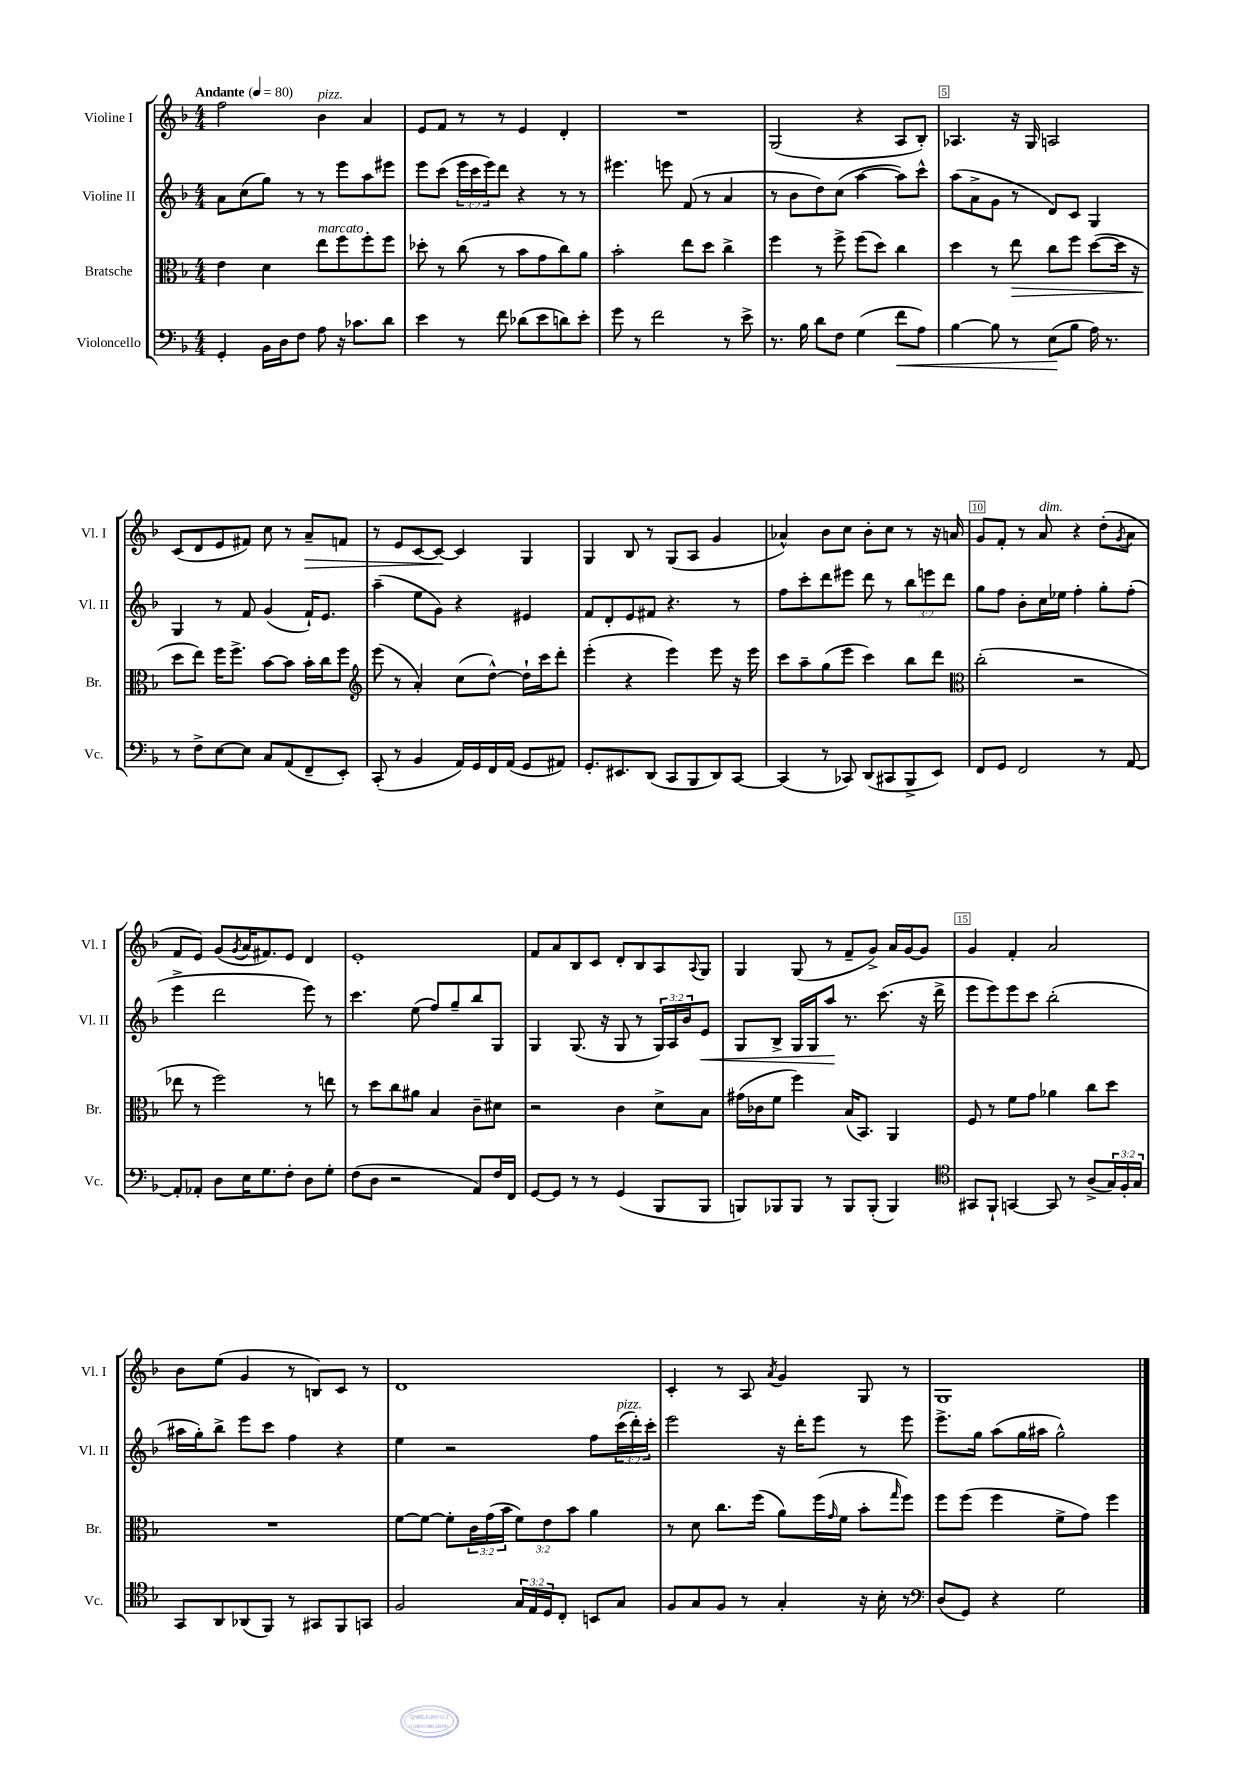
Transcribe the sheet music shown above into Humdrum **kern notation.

**kern	**dynam	**kern	**dynam	**kern	**dynam	**kern	**dynam
*part4	*part4	*part3	*part3	*part2	*part2	*part1	*part1
*staff4	*staff4	*staff3	*staff3	*staff2	*staff2	*staff1	*staff1
*I"Violoncello	*	*I"Bratsche	*	*I"Violine II	*	*I"Violine I	*
*I'Vc.	*	*I'Br.	*	*I'Vl. II	*	*I'Vl. I	*
*clefF4	*	*clefC3	*	*clefG2	*	*clefG2	*
*k[b-]	*	*k[b-]	*	*k[b-]	*	*k[b-]	*
*M4/4	*	*M4/4	*	*M4/4	*	*M4/4	*
*MM80	*	*MM80	*	*MM80	*	*MM80	*
=1	=1	=1	=1	=1	=1	=1	=1
!	!	!	!	!	!	!LO:TX:a:B:t=Andante	!
4GG'/	.	4e\	.	8a\L	.	2ff\	.
.	.	.	.	(8cc\	.	.	.
16BB-\LL	.	4d\	.	8gg\J)	.	.	.
16D\J	.	.	.	.	.	.	.
8F\J	.	.	.	8r	.	.	.
!	!	!	!	!	!	!LO:TX:a:i:t=pizz.	!
!	!	!LO:TX:a:i:t=marcato	!	!	!	!	!
8A\	.	8ee\L	.	8r	.	4b-\	.
16r	.	8ff\	.	8eee\L	.	.	.
8.c-X\L	.	.	.	.	.	.	.
.	.	8ff'\	.	8aa\	.	4a/	.
8d\J	.	8ff\J	.	8eee#X\J	.	.	.
=2	=2	=2	=2	=2	=2	=2	=2
4e\	.	8dd-X'\	.	8eee\L	.	8e/L	.
.	.	8r	.	(8ccc\J	.	8f/J	.
8r	.	(8cc\	.	24eee\LL	.	8r	.
.	.	.	.	24ccc\	.	.	.
.	.	.	.	24eee\J)	.	.	.
8f\	.	8r	.	8ddd\J	.	8r	.
(8d-X\L	.	8b-\L	.	4r	.	4e/	.
8e\	.	8g\	.	.	.	.	.
8dn\)	.	8cc\)	.	8r	.	4d'/	.
8e'\J	.	8a\J	.	8r	.	.	.
=3	=3	=3	=3	=3	=3	=3	=3
8g\	.	2b-'\	.	4.eee#X\	.	1r	.
8r	.	.	.	.	.	.	.
2f\	.	.	.	.	.	.	.
.	.	.	.	8eeen\	.	.	.
.	.	8ee\L	.	(8f/	.	.	.
.	.	8dd\J	.	8r	.	.	.
8r	.	4cc^\	.	4a/	.	.	.
8e^\	.	.	.	.	.	.	.
=4	=4	=4	=4	=4	=4	=4	=4
8.r	.	4ff\	.	8r	.	(2G/	.
.	.	.	.	8b-\L	.	.	.
16B-\	.	.	.	.	.	.	.
8d\L	.	8r	.	8dd\)	.	.	.
8F\J	.	8ff^\	.	(8cc\J	.	.	.
(4G\	.	(8ff\L	.	[4aa\	.	4r	.
.	.	8dd\J)	.	.	.	.	.
!	!LO:HP:b	!	!	!	!	!	!
8f\L	<	4cc\	.	8aa\L])	.	8A/L	.
8A\J)	.	.	.	8ccc^^\J	.	8B-'/J)	.
=5	=5	=5	=5	=5	=5	=5	=5
[4B-\	.	4dd\	.	(8aa\L	.	4.A-X/	.
.	.	.	.	8a^\	.	.	.
8B-\]	.	8r	.	8g\J	.	.	.
!	!	!	!LO:HP:b	!	!	!	!
8r	.	8ee\	>	8r	.	16r	.
.	.	.	.	.	.	16G/	.
(8E\L	.	8cc\L	.	8d/L)	.	2An/	.
8B-\J	[	8ff\J	.	8c/J	.	.	.
16A\)	.	([8dd\L	.	4G/	.	.	.
8.r	.	.	.	.	.	.	.
.	.	16dd\Jk]	.	.	.	.	.
.	.	16r	.	.	.	.	.
!!LO:LB:g=z
=6	=6	=6	=6	=6	=6	=6	=6
8r	.	8dd\L	.	4G/	.	(8c/L	.
8F^\L	.	8ee\J)	]	.	.	8d/	.
[8E\	.	16ff\KL	.	8r	.	8e/	.
.	.	8.ff^\J	.	.	.	.	.
8E\J]	.	.	.	8f/	.	8f#X/J)	.
8C/L	.	[8b-\L	.	(4g/	.	8cc\	.
(8AA/	.	8b-\J]	.	.	.	8r	.
!	!	!	!	!	!	!	!LO:HP:b
8FF~/	.	16b-'\LL	.	16f`/KL)	.	8a~/L	>
.	.	16cc\J	.	8.e/J	.	.	.
8EE'/J)	.	8ff\J	.	.	.	8fn/J	.
=7	=7	=7	=7	=7	=7	=7	=7
*	*	*clefG2	*	*	*	*	*
(8CC'/	.	(8eee\	.	(4aa~\	.	8r	.
8r	.	8r	.	.	.	8e/L	.
4BB-/	.	4a'/)	.	8ee\L	.	[8c/	.
.	.	.	.	8g\J)	.	8c/J_	.
16AA/LL)	.	(8cc\L	.	4r	.	4c/]	]
16GG/	.	.	.	.	.	.	.
16FF/	.	[8dd^^\J)	.	.	.	.	.
(16AA/JJ	.	.	.	.	.	.	.
8GG/L	.	16dd`\LL]	.	4e#X/	.	4G/	.
.	.	16ccc\J	.	.	.	.	.
8AA#X/J)	.	8ddd'\J	.	.	.	.	.
=8	=8	=8	=8	=8	=8	=8	=8
8.GG'/L	.	(4eee'\	.	8f/L	.	4G/	.
.	.	.	.	8d'/	.	.	.
8.EE#X/	.	.	.	.	.	.	.
.	.	4r	.	8e/	.	8B-/	.
(8DD/J	.	.	.	8f#X/J	.	8r	.
8CC/L	.	4eee\)	.	4.r	.	(8G/L	.
8BBB-/	.	.	.	.	.	8A/J	.
8DD/)	.	8eee\	.	.	.	4g/	.
[8CC/J	.	16r	.	8r	.	.	.
.	.	16eee\	.	.	.	.	.
=9	=9	=9	=9	=9	=9	=9	=9
(4CC/]	.	8ccc\L	.	8ff\L	.	4a-X^^/)	.
.	.	8aa~\	.	8ccc'\	.	.	.
8r	.	(8gg\	.	8ddd\	.	8b-\L	.
8CC-X/)	.	8eee\J	.	8eee#X\J	.	8cc\J	.
(8DD/L	.	4ccc\)	.	8ddd\	.	8b-'\L	.
8CC#X/	.	.	.	8r	.	8cc\J	.
8BBB-^/	.	8bb-\L	.	12bb-\L	.	8r	.
.	.	.	.	12eeen\	.	.	.
8EE/J)	.	8ddd\J	.	.	.	16r	.
.	.	.	.	12ddd\J	.	.	.
.	.	.	.	.	.	16an/	.
=10	=10	=10	=10	=10	=10	=10	=10
*	*	*clefC3	*	*	*	*	*
8FF/L	.	(2cc'\	.	8gg\L	.	8g/L	.
8GG/J	.	.	.	8ff\J	.	8f'/J	.
2FF/	.	.	.	8b-'\L	.	8r	.
!	!	!	!	!	!	!LO:TX:a:i:t=dim.	!
.	.	.	.	16cc\L	.	8a/	.
.	.	.	.	16ee-X\JJ	.	.	.
.	.	2r	.	4ff'\	.	4r	.
8r	.	.	.	8gg'\L	.	(8dd'\L	.
.	.	.	.	.	.	8qg/	.
[8AA/	.	.	.	(8ff'\J	.	8a\J	.
!!LO:LB:g=z
=11	=11	=11	=11	=11	=11	=11	=11
8AA'/L]	.	8ee-X\	.	4eee^\	.	8f/L	.
8AA-X'/J	.	8r	.	.	.	8e/J)	.
8D\L	.	2ff\)	.	2ddd\	.	(8g/L	.
.	.	.	.	.	.	8qg/	.
16E\K	.	.	.	.	.	16a/K	.
8.G\	.	.	.	.	.	8.f#X/)	.
8F'\J	.	.	.	.	.	8e/J	.
8D\L	.	8r	.	8eee\)	.	4d/	.
8G'\J	.	8een\	.	8r	.	.	.
=12	=12	=12	=12	=12	=12	=12	=12
(8F\L	.	8r	.	4.ccc\	.	1e'	.
8D\J	.	8dd\L	.	.	.	.	.
2r	.	8cc\	.	.	.	.	.
.	.	8a#X\J	.	(8ee\	.	.	.
.	.	4B-/	.	8ff/L)	.	.	.
.	.	.	.	8gg~/	.	.	.
8AA/L)	.	8c~\L	.	8bb-/	.	.	.
16F/L	.	8d#X\J	.	8G/J	.	.	.
16FF/JJ	.	.	.	.	.	.	.
=13	=13	=13	=13	=13	=13	=13	=13
[8GG/L	.	2r	.	4G/	.	8f/L	.
8GG/J]	.	.	.	.	.	8a/	.
8r	.	.	.	(8.G/	.	8B-/	.
8r	.	.	.	.	.	8c/J	.
.	.	.	.	16r	.	.	.
(4GG/	.	4c\	.	8G/	.	8d'/L	.
.	.	.	.	8r	.	8B-/	.
8BBB-/L	.	8d^\L	.	24G/LL)	.	8A/	.
.	.	.	.	24A/	.	.	.
.	.	.	.	24b-/J	.	.	.
.	.	.	.	.	.	8qqA/	.
!	!	!	!	!	!LO:HP:b	!	!
8BBB-/J	.	8B-\J	.	8e/J	<	8G/J	.
=14	=14	=14	=14	=14	=14	=14	=14
8BBBn/L)	.	(16g#X\LL	.	8G/L	.	4G/	.
.	.	16c-X\J	.	.	.	.	.
8BBB-X/	.	8f\J	.	8B-^/J	.	.	.
8BBB-/J	.	4ff\)	.	16G/LL	.	(8G/	.
.	.	.	.	16G/J	.	.	.
8r	.	.	.	8aa/J	.	8r	.
8BBB-/L	.	(16B-/KL	.	8.r	[	8f~/L	.
.	.	8.BB-/J)	.	.	.	.	.
(8BBB-'/J	.	.	.	.	.	8g^/J)	.
.	.	.	.	(8.ccc\	.	.	.
4BBB-/)	.	4AA/	.	.	.	16a/LL	.
.	.	.	.	.	.	[16g/J	.
.	.	.	.	16r	.	8g/J]	.
.	.	.	.	16ddd^\	.	.	.
=15	=15	=15	=15	=15	=15	=15	=15
*clefC4	*	*	*	*	*	*	*
8GG#X/L	.	8F/	.	8eee\L	.	4g/	.
8FF`/J	.	8r	.	8eee\)	.	.	.
[4GGn/	.	8f\L	.	8eee\	.	4f'/	.
.	.	8g\J	.	8ccc\J	.	.	.
8GG/]	.	4a-X\	.	(2bb-'\	.	2a/	.
8r	.	.	.	.	.	.	.
(8A^/L	.	8cc\L	.	.	.	.	.
24G/L)	.	8dd\J	.	.	.	.	.
24F'/	.	.	.	.	.	.	.
24G/JJ	.	.	.	.	.	.	.
!!LO:LB:g=z
=16	=16	=16	=16	=16	=16	=16	=16
8GG/L	.	1r	.	16aa#X\LL	.	8b-\L	.
.	.	.	.	16gg'\J)	.	.	.
8AA/	.	.	.	8bb-^\J	.	(8ee\J	.
(8AA-X/	.	.	.	8eee\L	.	4g/	.
8FF/J)	.	.	.	8ccc\J	.	.	.
8r	.	.	.	4ff\	.	8r	.
8GG#X/L	.	.	.	.	.	8Bn/L)	.
8FF/	.	.	.	4r	.	8c/J	.
8GGn/J	.	.	.	.	.	8r	.
=17	=17	=17	=17	=17	=17	=17	=17
2F/	.	[8f\L	.	4ee\	.	1d	.
.	.	8f\J_	.	.	.	.	.
.	.	8f'\L]	.	2r	.	.	.
.	.	24c\L	.	.	.	.	.
.	.	(24g\	.	.	.	.	.
.	.	24b-\JJ	.	.	.	.	.
24G/LL	.	12f\L)	.	.	.	.	.
24E/	.	.	.	.	.	.	.
24D/J	.	12e\	.	.	.	.	.
8C'/J	.	.	.	.	.	.	.
.	.	12b-\J	.	.	.	.	.
8BBn/L	.	4a\	.	8ff\L	.	.	.
!	!	!	!	!LO:TX:a:i:t=pizz.	!	!	!
8G/J	.	.	.	(24ccc\L	.	.	.
.	.	.	.	24ddd'\)	.	.	.
.	.	.	.	24ccc'\JJ	.	.	.
=18	=18	=18	=18	=18	=18	=18	=18
8F/L	.	8r	.	2eee\	.	4c'/	.
8G/	.	8d\	.	.	.	.	.
8F/J	.	8.cc\L	.	.	.	8r	.
8r	.	.	.	.	.	8A/	.
.	.	(16ff\Jk	.	.	.	.	.
.	.	.	.	.	.	8qa/	.
4G'/	.	8a\L)	.	16r	.	4g/	.
.	.	.	.	16ddd'\KL	.	.	.
.	.	(16ff\L	.	8eee\J	.	.	.
.	.	16qqg/	.	.	.	.	.
.	.	16f\JJ	.	.	.	.	.
16r	.	8b-'\L	.	8r	.	8G/	.
16B-'\	.	.	.	.	.	.	.
.	.	16qqgg/	.	.	.	.	.
8r	.	8ff\J)	.	8eee\	.	8r	.
=19	=19	=19	=19	=19	=19	=19	=19
*clefF4	*	*	*	*	*	*	*
(8D/L	.	8ff\L	.	8.eee^\L	.	1G	.
8GG/J)	.	(8ff\J	.	.	.	.	.
.	.	.	.	16gg\Jk	.	.	.
4r	.	4ff\	.	(8aa\L	.	.	.
.	.	.	.	16gg\L	.	.	.
.	.	.	.	16aa#X\JJ	.	.	.
2G\	.	8f^\L	.	2gg^^\)	.	.	.
.	.	8g\J)	.	.	.	.	.
.	.	4ff\	.	.	.	.	.
==	==	==	==	==	==	==	==
*-	*-	*-	*-	*-	*-	*-	*-
